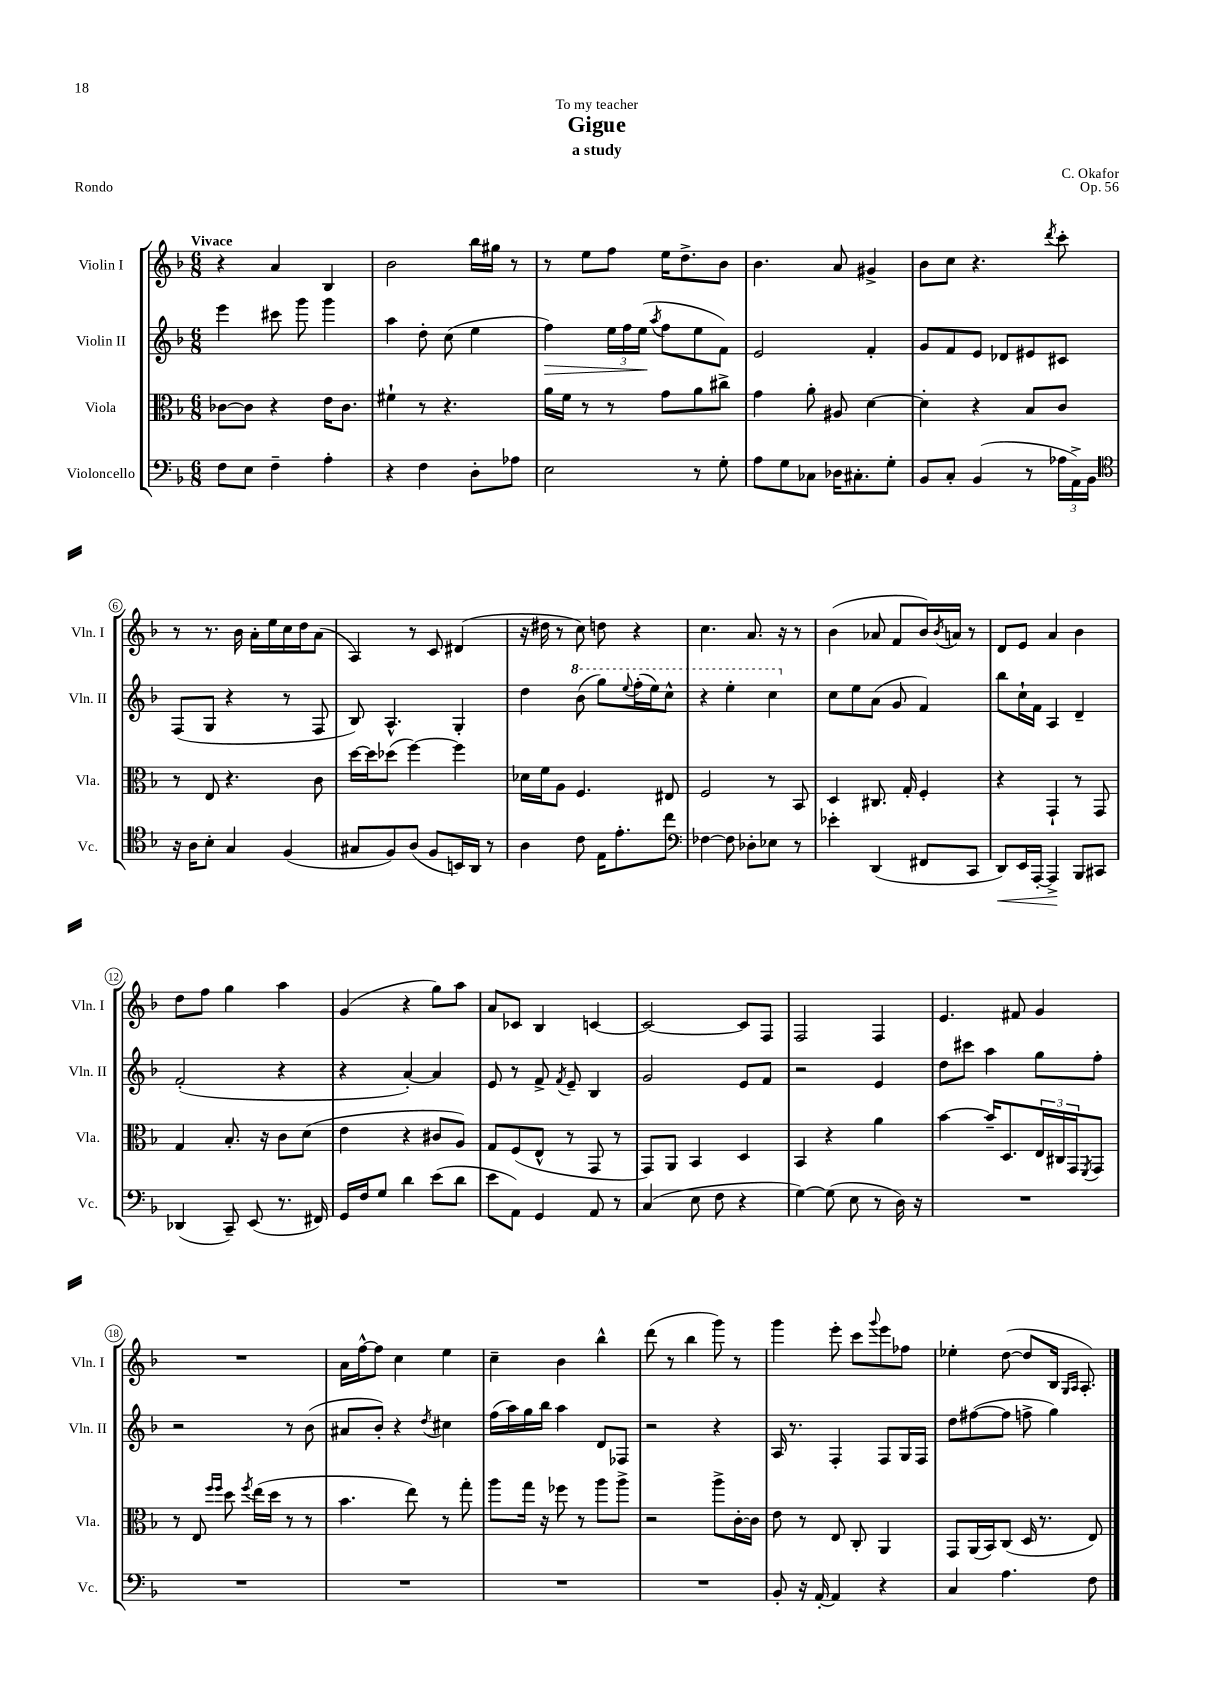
\header { title = "Gigue" composer = "C. Okafor" subtitle = "a study" dedication = "To my teacher" opus = "Op. 56" piece = "Rondo" }
<<
\new StaffGroup <<
\new Staff = "s0" \with { instrumentName = "Violin I" shortInstrumentName = "Vln. I" } {
    \clef treble \key f \major \numericTimeSignature \time 6/8 \tempo "Vivace"
    r4 a'4 bes4 |
    bes'2 bes''16 gis''16 r8 |
    r8 e''8 f''8 e''16 d''8.-> bes'8 |
    bes'4. a'8 gis'4-> |
    bes'8 c''8 r4. \acciaccatura { d'''8 } c'''8-. |
    r8 r8. bes'16 a'16-. e''16 c''16 d''16 a'8( |
    a4) r8 c'8 dis'4( |
    r16 dis''16 r8 c''8) d''8 r4 |
    c''4. a'8. r16 r8 |
    bes'4( aes'8 f'8 bes'16) \acciaccatura { bes'8 } a'16 r8 |
    d'8 e'8 a'4 bes'4 |
    d''8 f''8 g''4 a''4 |
    g'4( r4 g''8) a''8 |
    a'8 ces'8 bes4 c'4~ |
    c'2~ c'8 f8 |
    f2 f4 |
    e'4. fis'8 g'4 |
    R2. |
    a'16 f''16~-^ f''8 c''4 e''4 |
    c''4-- bes'4 bes''4-^ |
    d'''8( r8 bes''4 g'''8) r8 |
    g'''4 e'''8-. c'''8 \appoggiatura { g'''8 } e'''8 fes''8 |
    ees''4-. d''8~( d''8 bes16 \grace { g16 a16 } a8.-.) \bar "|." |
}
\new Staff = "s1" \with { instrumentName = "Violin II" shortInstrumentName = "Vln. II" } {
    \clef treble \key f \major \numericTimeSignature \time 6/8
    e'''4 cis'''8 g'''8 g'''4 |
    a''4 d''8-. c''8( e''4 |
    f''4\>) \tuplet 3/2 { e''16 f''16 e''16\!( } \acciaccatura { a''8 } f''8 e''8 f'8) |
    e'2 f'4-. |
    g'8 f'8 e'8 des'8 eis'8 cis'8 |
    f8( g8 r4 r8 f8 |
    bes8) a4.-^ g4-. |
    d''4 \ottava #1 bes''8( g'''8) \appoggiatura { e'''8 } f'''16-.( e'''16) c'''8-^ |
    r4 e'''4-. c'''4 \ottava #0 |
    c''8 e''8 a'8( g'8 f'4) |
    bes''8 c''16-! f'16 a4 d'4-- |
    f'2-.( r4 |
    r4 a'4~-.) a'4 |
    e'8 r8 f'8-> \acciaccatura { f'8 } e'8-- bes4 |
    g'2 e'8 f'8 |
    r2 e'4 |
    d''8 cis'''8 a''4 g''8 f''8-. |
    r2 r8 bes'8( |
    ais'8 bes'8-.) r4 \acciaccatura { d''8 } cis''4 |
    f''16( a''16) g''16 bes''16 a''4 d'8 fes8 |
    r2 r4 |
    a16 r8. f4-. f8 g16 f16 |
    d''8 fis''8~( fis''8 f''8-> g''4) \bar "|." |
}
\new Staff = "s2" \with { instrumentName = "Viola" shortInstrumentName = "Vla." } {
    \clef alto \key f \major \numericTimeSignature \time 6/8
    ces'8~ ces'8 r4 e'16 ces'8. |
    fis'4-! r8 r4. |
    a'16 f'16 r8 r8 g'8 a'8 cis''8-> |
    g'4 a'8-. ais8 d'4~ |
    d'4-. r4 bes8 c'8 |
    r8 e8 r4. c'8 |
    d''16~ d''16 des''8( f''4~) f''4 |
    des'16 f'16 a8 f4. eis8 |
    f2 r8 bes,8 |
    d4 cis8. g16-. f4-. |
    r4 g,4-! r8 g,8 |
    g4 bes8.-. r16 c'8 d'8( |
    e'4 r4 cis'8 a8) |
    g8 f8( e8-^ r8 g,8 r8 |
    g,8) a,8 bes,4 d4 |
    bes,4 r4 a'4 |
    bes'4~ bes'16-- d8. \tuplet 3/2 { e16 cis16 g,16 } \acciaccatura { f,8 } g,8 |
    r8 e8 \grace { f''16 f''16 } d''8 \acciaccatura { f''8 } e''16( d''16 r8 r8 |
    bes'4. e''8) r8 g''8-. |
    a''8 g''16 r16 fes''8 r8 a''8 a''8-> |
    r2 a''8-> c'16~-. c'16 |
    e'8 r8 e8 c8-. a,4 |
    g,8 a,16( bes,16) c8( d16 r8. e8) \bar "|." |
}
\new Staff = "s3" \with { instrumentName = "Violoncello" shortInstrumentName = "Vc." } {
    \clef bass \key f \major \numericTimeSignature \time 6/8
    f8 e8 f4-- a4-. |
    r4 f4 d8-. aes8 |
    e2 r8 g8-. |
    a8 g8 ces8 des16 cis8.-. g8-. |
    bes,8 c8-. bes,4( r8 \tuplet 3/2 { aes16 a,16->) bes,16 } |
    \clef tenor r16 a16 bes8-. g4 f4( |
    gis8 f8) a8( f8 b,16) a,16 r8 |
    a4 c'8 e16 e'8.-. c''8 |
    \clef bass fes4~ fes8 des8-. ees8 r8 |
    ees'4-. d,4( fis,8 c,8 |
    d,8\<) e,16 a,,16~-. a,,4->\! bes,,8 cis,8 |
    des,4( c,8--) e,8( r8. fis,16) |
    g,16 f16 g8 d'4 e'8( d'8 |
    e'8 a,8) g,4 a,8 r8 |
    c4( e8 f8 r4 |
    g4~) g8( e8 r8 d16) r16 |
    R2. |
    R2. |
    R2. |
    R2. |
    R2. |
    bes,8-. r16 a,16~-. a,4 r4 |
    c4 a4. f8 \bar "|." |
}
>>
>>
\layout { \context { \Score \override BarNumber.stencil = #(make-stencil-circler 0.1 0.3 ly:text-interface::print) } }
